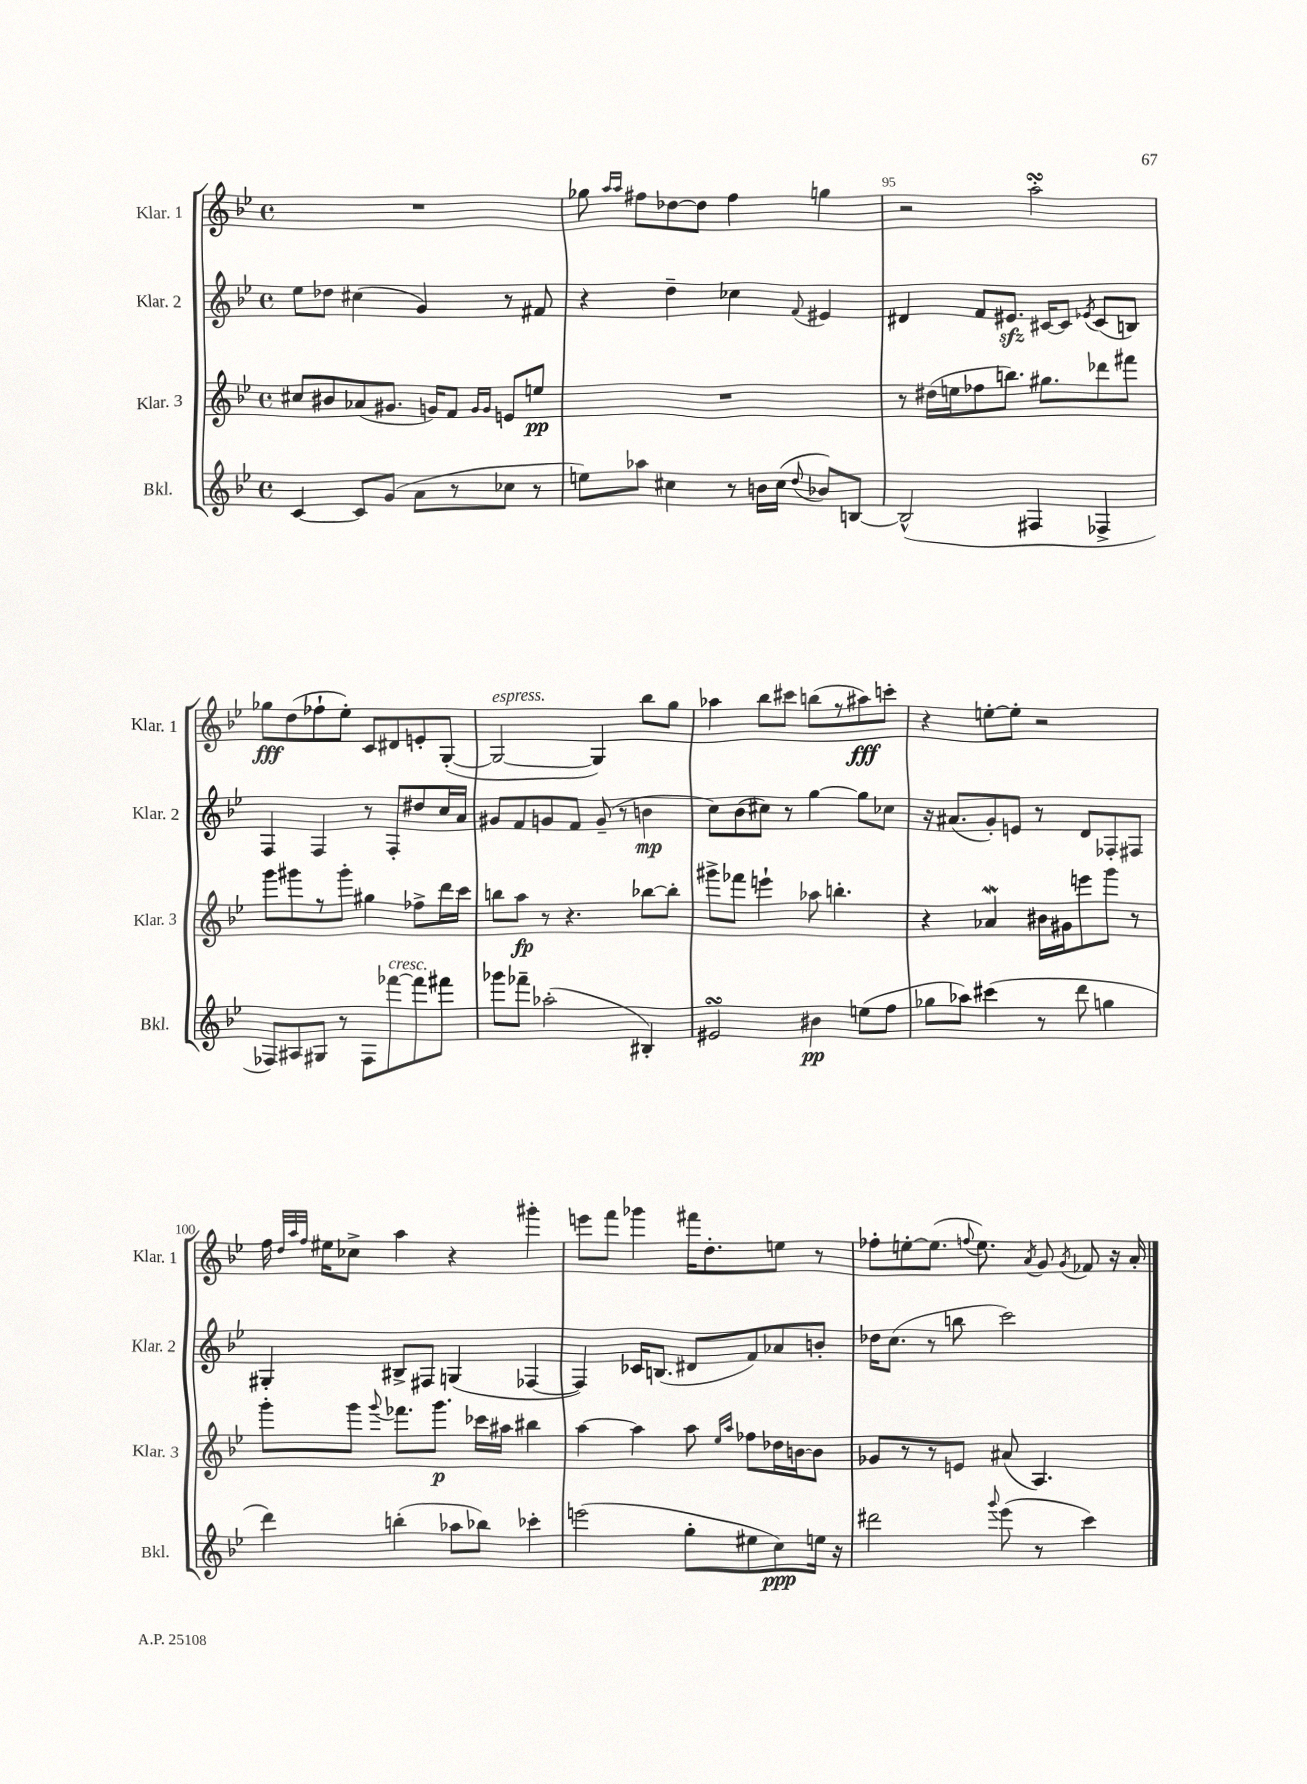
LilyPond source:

<<
\new StaffGroup <<
\new Staff = "s0" \with { instrumentName = "Klar. 1" shortInstrumentName = "Klar. 1" } {
    \clef treble \key bes \major \defaultTimeSignature \time 4/4
    \autoBeamOff R1 |
    ges''8 \grace { a''16[ a''16] } fis''8[ des''8~ des''8] fis''4 g''4 |
    r2 a''2-.\turn |
    ges''8[\fff d''8( fes''8-! ees''8]-.) c'8[ dis'8 e'8-. g8]~-.( |
    g2~^\markup { \italic "espress." } g4) bes''8[ g''8] |
    aes''4 bes''8[ cis'''8] b''8[( r8 ais''8\fff) c'''8]-. |
    r4 e''8[~-. e''8]-. r2 |
    f''16 \grace { d''32[ a''32 f''32] } eis''16[ ces''8]-> a''4 r4 gis'''4-. |
    e'''8[ f'''8] ges'''4 fis'''16[ d''8.-. e''8] r8 |
    fes''8[-. e''8~-. e''8.]( \appoggiatura { f''8 } e''8.) \acciaccatura { a'8 } g'8 \acciaccatura { g'8 } fes'8 r16 a'16-. \bar "|." |
}
\new Staff = "s1" \with { instrumentName = "Klar. 2" shortInstrumentName = "Klar. 2" } {
    \clef treble \key bes \major \defaultTimeSignature \time 4/4
    \autoBeamOff ees''8[ des''8] cis''4( g'4) r8 fis'8 |
    r4 d''4-- ces''4 \appoggiatura { f'8 } eis'4 |
    dis'4 f'8[ eis'8.]\sfz cis'16[~ cis'8] \acciaccatura { ees'8 } cis'8[( b8]) |
    f4 f4 r8 f8[-. dis''8 c''16 a'16] |
    gis'8[ f'8 g'8 f'8] g'8--( r8 b'4\mp |
    c''8[) bes'8( cis''8]) r8 g''4~ g''8[ ces''8] |
    r16 ais'8.[( g'8-.) e'8] r8 d'8[ fes8-. fis8] |
    gis4-. bis8[-> fis8] g4( fes4~ |
    fes4) ces'16[ b8.]( dis'8[ f'8) aes'8 b'8]-. |
    des''16[ c''8.]( r8 b''8 c'''2) \bar "|." |
}
\new Staff = "s2" \with { instrumentName = "Klar. 3" shortInstrumentName = "Klar. 3" } {
    \clef treble \key bes \major \defaultTimeSignature \time 4/4
    \autoBeamOff cis''8[ bis'8 aes'8( gis'8.] g'16[) f'8] \grace { g'16[ g'16] } e'8[ e''8]\pp |
    R1 |
    r8 dis''16[( e''16 fes''8 b''8.]) gis''8.[ des'''8 fis'''8] |
    g'''8[ gis'''8 r8 gis'''8]-. gis''4 fes''8[-> d'''16 c'''16] |
    b''8[ a''8]\fp r8 r4. bes''8[~ bes''8]-. |
    gis'''8[-> fes'''8] e'''4-! aes''8 b''4.-. |
    r4 aes'4\mordent bis'16[ gis'16 e'''8 g'''8] r8 |
    g'''8[-. g'''8] \appoggiatura { g'''8 } fes'''8.[ g'''8.]\p ces'''16[ ais''16] bis''4 |
    a''4~ a''4 a''8 \grace { ees''16[ a''16] } fes''8[ des''16 b'16~ b'8] |
    ges'8[ r8 r8 e'8] ais'8( a4.) \bar "|." |
}
\new Staff = "s3" \with { instrumentName = "Bkl." shortInstrumentName = "Bkl." } {
    \clef treble \key bes \major \defaultTimeSignature \time 4/4
    \autoBeamOff c'4~ c'8[ g'8]( a'8[ r8 ces''8] r8 |
    e''8[) aes''8] cis''4 r8 b'16[ cis''16]( \appoggiatura { d''8 } bes'8[) b8]~ |
    b2-^( fis4 fes4-> |
    fes8[) ais8 gis8] r8 fes8[ fes'''8~^\markup { \italic "cresc." } fes'''8 fis'''8] |
    ges'''8[ fes'''8]-- aes''2-.( bis4-.) |
    eis'2\turn bis'4\pp e''8[( f''8] |
    ges''8[ aes''8]) cis'''4( r8 d'''8 g''4 |
    d'''4) b''4-.( aes''8[ bes''8]) ces'''4-. |
    e'''2( g''8[-. eis''8 c''8\ppp) e''16] r16 |
    dis'''2 \appoggiatura { g'''8 } ees'''8( r8 c'''4) \bar "|." |
}
>>
>>
\layout { \context { \Score currentBarNumber = #93 \override BarNumber.break-visibility = ##(#f #t #t) barNumberVisibility = #(every-nth-bar-number-visible 5) } }
